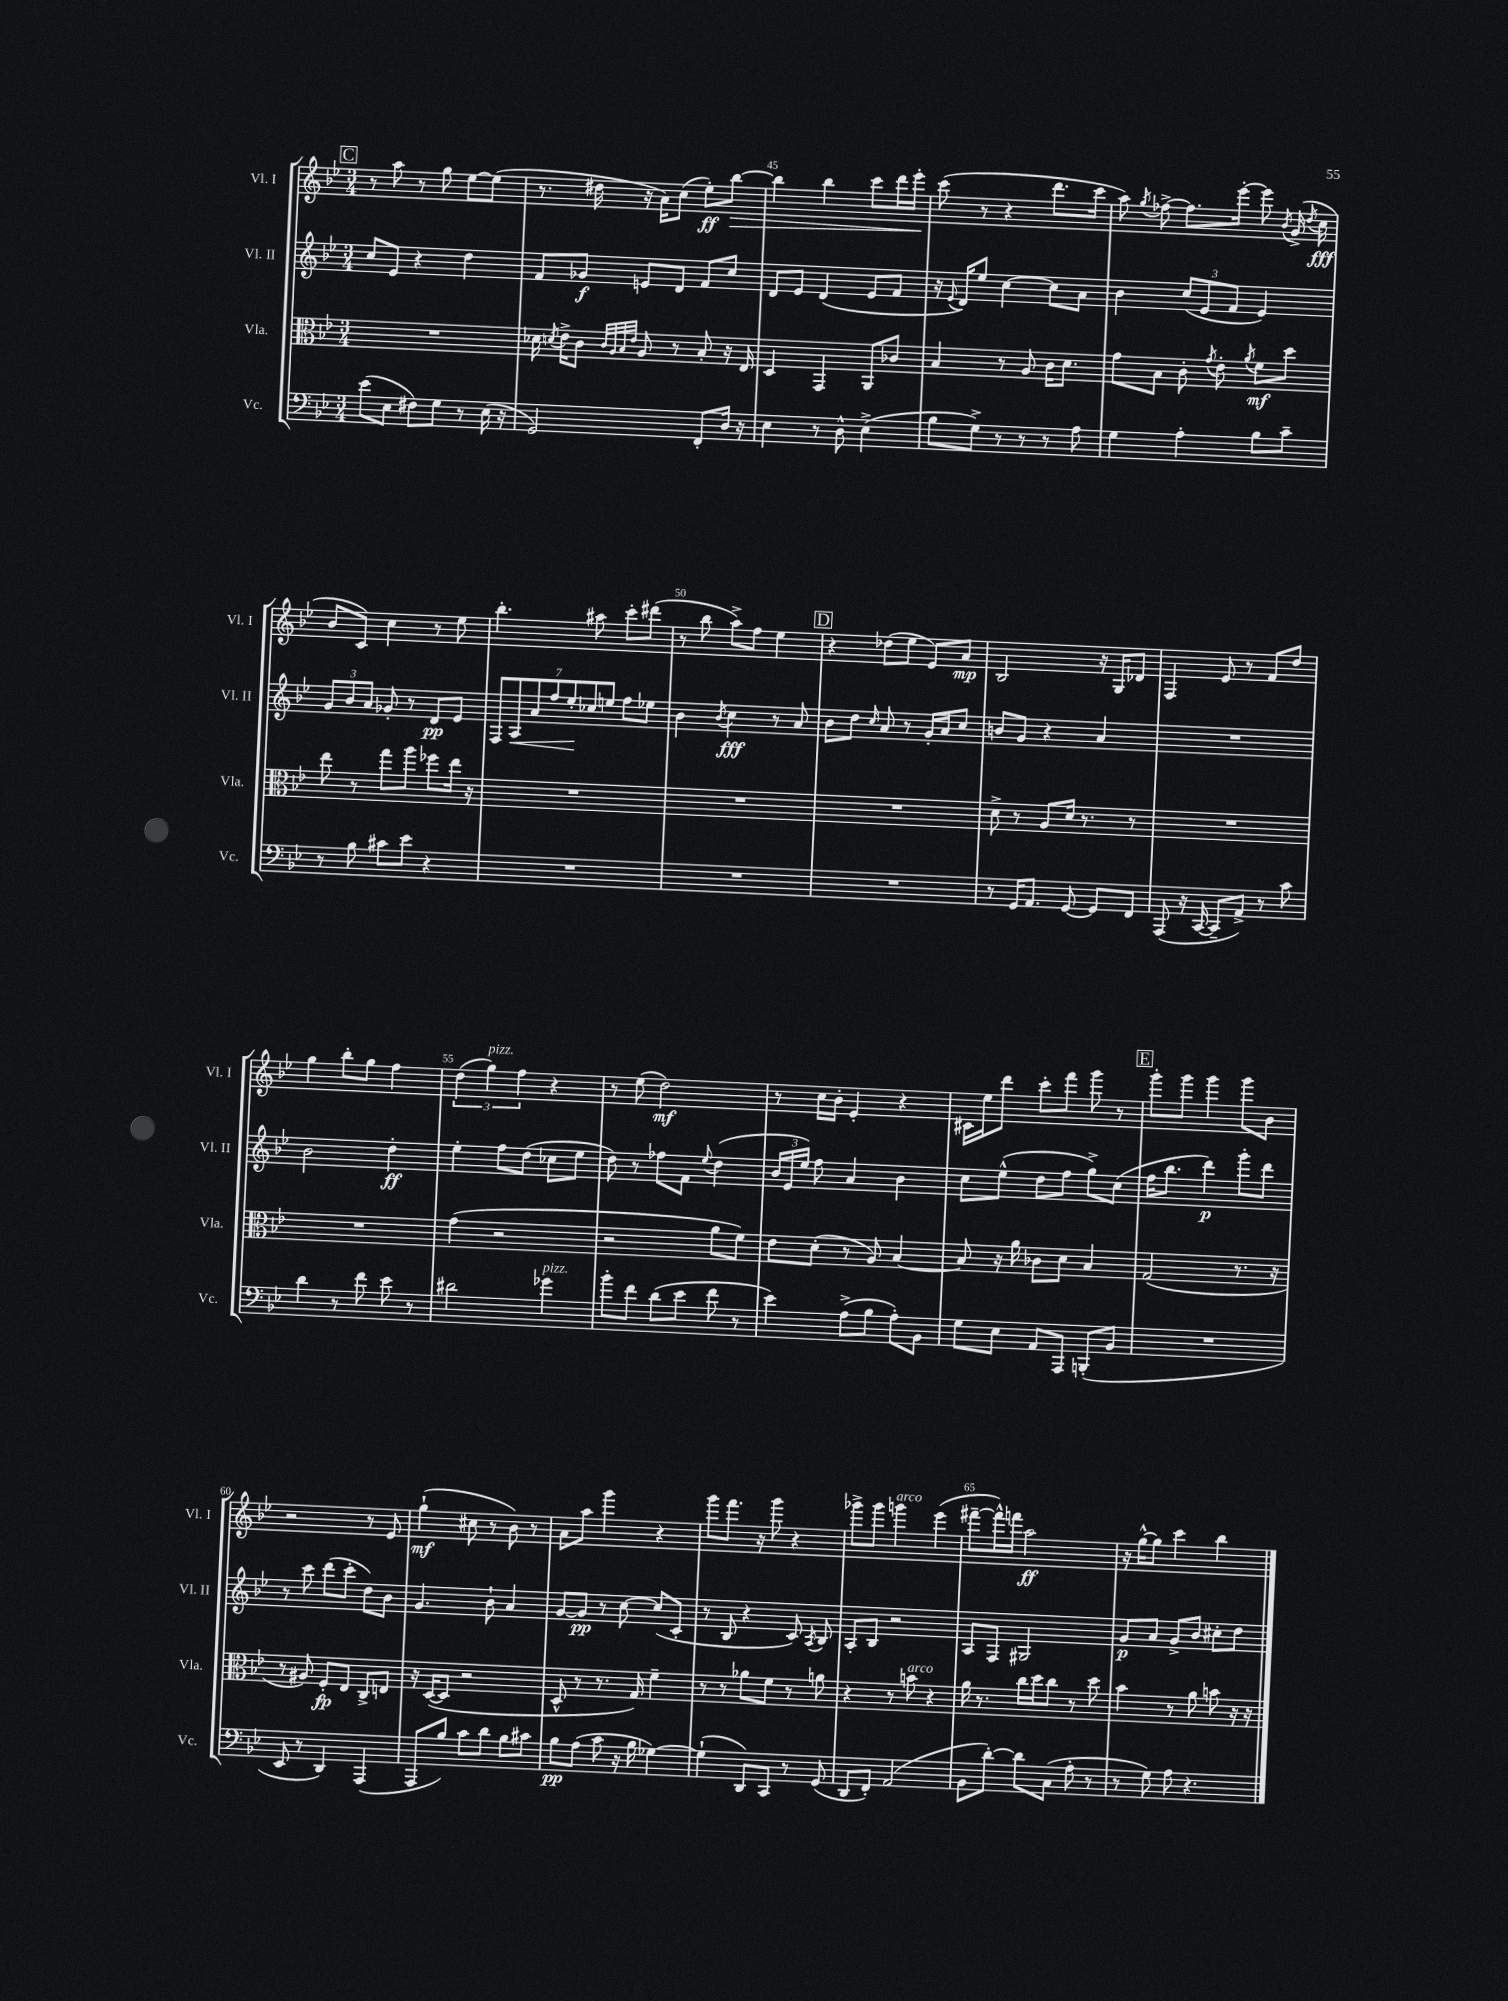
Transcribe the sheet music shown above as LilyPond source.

<<
\new StaffGroup <<
\new Staff = "s0" \with { instrumentName = "Vl. I" shortInstrumentName = "Vl. I" } {
    \clef treble \key bes \major \numericTimeSignature \time 3/4
    \autoBeamOff \mark \markup { \box "C" } r8 a''8 r8 g''8 ees''8[~ ees''8]( |
    r8. dis''16 r16 a'16[) c''8]( ees''8[-.\ff) bes''8]~\> |
    bes''4 bes''4 c'''8[ d'''16 ees'''16]-.\! |
    c'''8( r8 r4 d'''8.[ c'''16] |
    a''8) \acciaccatura { g''8 } fes''8~-> fes''8.[ ees'''16]~-. ees'''8 \acciaccatura { bes'8 } g'16->( \acciaccatura { d''8 } c''16\fff |
    bes'8[ c'8]) c''4 r8 ees''8 |
    bes''4.-. ais''8 c'''8[-. dis'''8]( |
    r8 bes''8 a''8[->) f''8] ees''4 |
    \mark \markup { \box "D" } r4 des''8[( ees''8] ees'8[) a'8]\mp |
    bes2 r16 g16[ des'8] |
    f4 ees'8 r8 f'8[ d''8] |
    g''4 bes''8[-. g''8] f''4 |
    \tuplet 3/2 { d''4( g''4^\markup { \italic "pizz." }) f''4 } r4 |
    r8 ees''8( d''2\mf) |
    r8 c''16[ bes'16]-. ees'4-. r4 |
    cis'16[ ees''16 d'''8] c'''8[-. f'''8] g'''8 r8 |
    \mark \markup { \box "E" } g'''8[-. g'''8] g'''4 g'''8[ bes'8] |
    r2 r8 ees'8 |
    g''4-!\mf( cis''8 r8 bes'8) r8 |
    a'8[ a''8] g'''4 r4 |
    g'''8[ f'''8.] r16 g'''8 r4 |
    ges'''8[-> ges'''8] g'''4^\markup { \italic "arco" } ees'''4( |
    fis'''8[~-- fis'''16-^) f'''16] a''2\ff |
    r16 g''16[~-^ g''8] c'''4 bes''4 \bar "|." |
}
\new Staff = "s1" \with { instrumentName = "Vl. II" shortInstrumentName = "Vl. II" } {
    \clef treble \key bes \major \numericTimeSignature \time 3/4
    \autoBeamOff \mark \markup { \box "C" } c''8[ ees'8] r4 d''4 |
    f'8[ ges'8]\f e'8[ d'8] f'8[ c''8] |
    d'8[ ees'8] d'4( ees'8[ f'8] |
    r16 \appoggiatura { ees'8 } d'16[) ees''8] c''4~ c''8[ a'8] |
    bes'4 \tuplet 3/2 { c''8[( ees'8 f'8] } ees'4) |
    \tuplet 3/2 { g'8[ bes'8 a'8] } ges'8-. r8 d'8[\pp ees'8] |
    \tuplet 7/4 { f8[ a8\< a'8 f''8 ees''8-.\! ces''8 e''8] } f''8[ ees''8] |
    bes'4 \acciaccatura { bes'8 } c''4\fff r8 a'8 |
    \mark \markup { \box "D" } bes'8[ d''8] \grace { c''16 } a'8 r8 g'16[-. a'16 c''8] |
    b'8[ g'8] r4 a'4 |
    R2. |
    bes'2 d''4-.\ff |
    ees''4-. f''8[ d''8]( ces''8[ ees''8] |
    d''8) r8 fes''8[ f'8] \appoggiatura { ees''8 } d''4( |
    \tuplet 3/2 { bes'16[ ees'16 ees''16]) } f''8 a'4 bes'4 |
    c''8[ ees''8]-^( d''8[ f''8] g''8[->) c''8]( |
    \mark \markup { \box "E" } f''16[ bes''8.] d'''4\p) g'''8[-. d'''8] |
    r8 c'''8 d'''8[( c'''8]-. d''8[) bes'8] |
    g'4. bes'8-! a'4 |
    g'8[~ g'8]\pp r8 c''8~ c''8[( c'8]-. |
    r8 bes8 r4 c'8) \acciaccatura { a8 } bes8 |
    a8[-. bes8] r2 |
    a8[ f8] gis2 |
    g'8[\p a'8] g'8[-> bes'8] cis''8[-. d''8] \bar "|." |
}
\new Staff = "s2" \with { instrumentName = "Vla." shortInstrumentName = "Vla." } {
    \clef alto \key bes \major \numericTimeSignature \time 3/4
    \autoBeamOff \mark \markup { \box "C" } R2. |
    des'16 \acciaccatura { d'8 } ees'16[-> c'8] \grace { c'32[ a32 bes32 ees'32] } a8 r8 bes8-. r16 ees16 |
    d4 g,4 a,8[ ces'8] |
    bes4 r8 a8 c'16[ d'8.] |
    g'8[ bes8] c'8-. \acciaccatura { g'8 } ees'8-. \acciaccatura { a'8 } f'8[\mf d''8] |
    ees''8 r8 g''8[ a''8] fes''8[ ees''16] r16 |
    R2. |
    R2. |
    \mark \markup { \box "D" } R2. |
    d'8-> r8 a8[ d'16] r8. r8 |
    R2. |
    R2. |
    g'4( r2 |
    r2 a'8[ f'8]) |
    ees'8[ d'8]-.( r8 a8) bes4~ |
    bes8 r16 a'16 ces'8[ d'8] bes4 |
    \mark \markup { \box "E" } g2( r8. r16 |
    r8 ais8) f8[-.\fp ees8] c8[-> e8] |
    r16 d16[~( d8] r2 |
    d8-^ r8 r8. g16) f'4-- |
    r8 r8 aes'8[ f'8] r8 a'8 |
    r4 r8 b'8^\markup { \italic "arco" } r4 |
    a'16 r8. c''16[ d''16 c''8] r8 d''8 |
    bes'4 r8 a'8 b'8 r16 r16 \bar "|." |
}
\new Staff = "s3" \with { instrumentName = "Vc." shortInstrumentName = "Vc." } {
    \clef bass \key bes \major \numericTimeSignature \time 3/4
    \autoBeamOff \mark \markup { \box "C" } ees'8[( ees8] fis8[) g8] r8 ees16( r16 |
    g,2) f,8[-. d16] r16 |
    ees4 r8 d8-^ ees4->( |
    bes8[ g8]->) r8 r8 r8 a8 |
    g4 a4-. bes8[ c'8]-- |
    r8 bes8 cis'8[ ees'8] r4 |
    R2. |
    R2. |
    \mark \markup { \box "D" } R2. |
    r8 g,16[ a,8.] g,8~ g,8[ f,8] |
    a,,8( r16 c,16~ c,8[-- a,8]->) r8 c'8 |
    d'4 r8 f'8 ees'8 r8 |
    dis'2 ges'4^\markup { \italic "pizz." } |
    bes'8[-. f'8] d'8[( ees'8] f'8 r8 |
    ees'4) a8[->( bes8] a8[-.) bes,8] |
    g8[ ees8] a,8[ a,,8] b,,8[-.( bes,8] |
    \mark \markup { \box "E" } R2. |
    ees,8 r8 d,4) a,,4( |
    a,,8[ bes8]) c'8[ d'8] bes8[ cis'8] |
    bes8[\pp a8]( c'8 r16 bes16 ges4~) |
    ges4-!( d,8[) c,8] r8 g,8( |
    d,8[ f,8]-.) a,2( |
    bes,8[ d'8]~-.) d'8[ c8]( a8-. r8 |
    r8 g8) a8 r4. \bar "|." |
}
>>
>>
\layout { \context { \Score currentBarNumber = #43 \override BarNumber.break-visibility = ##(#f #t #t) barNumberVisibility = #(every-nth-bar-number-visible 5) } }
